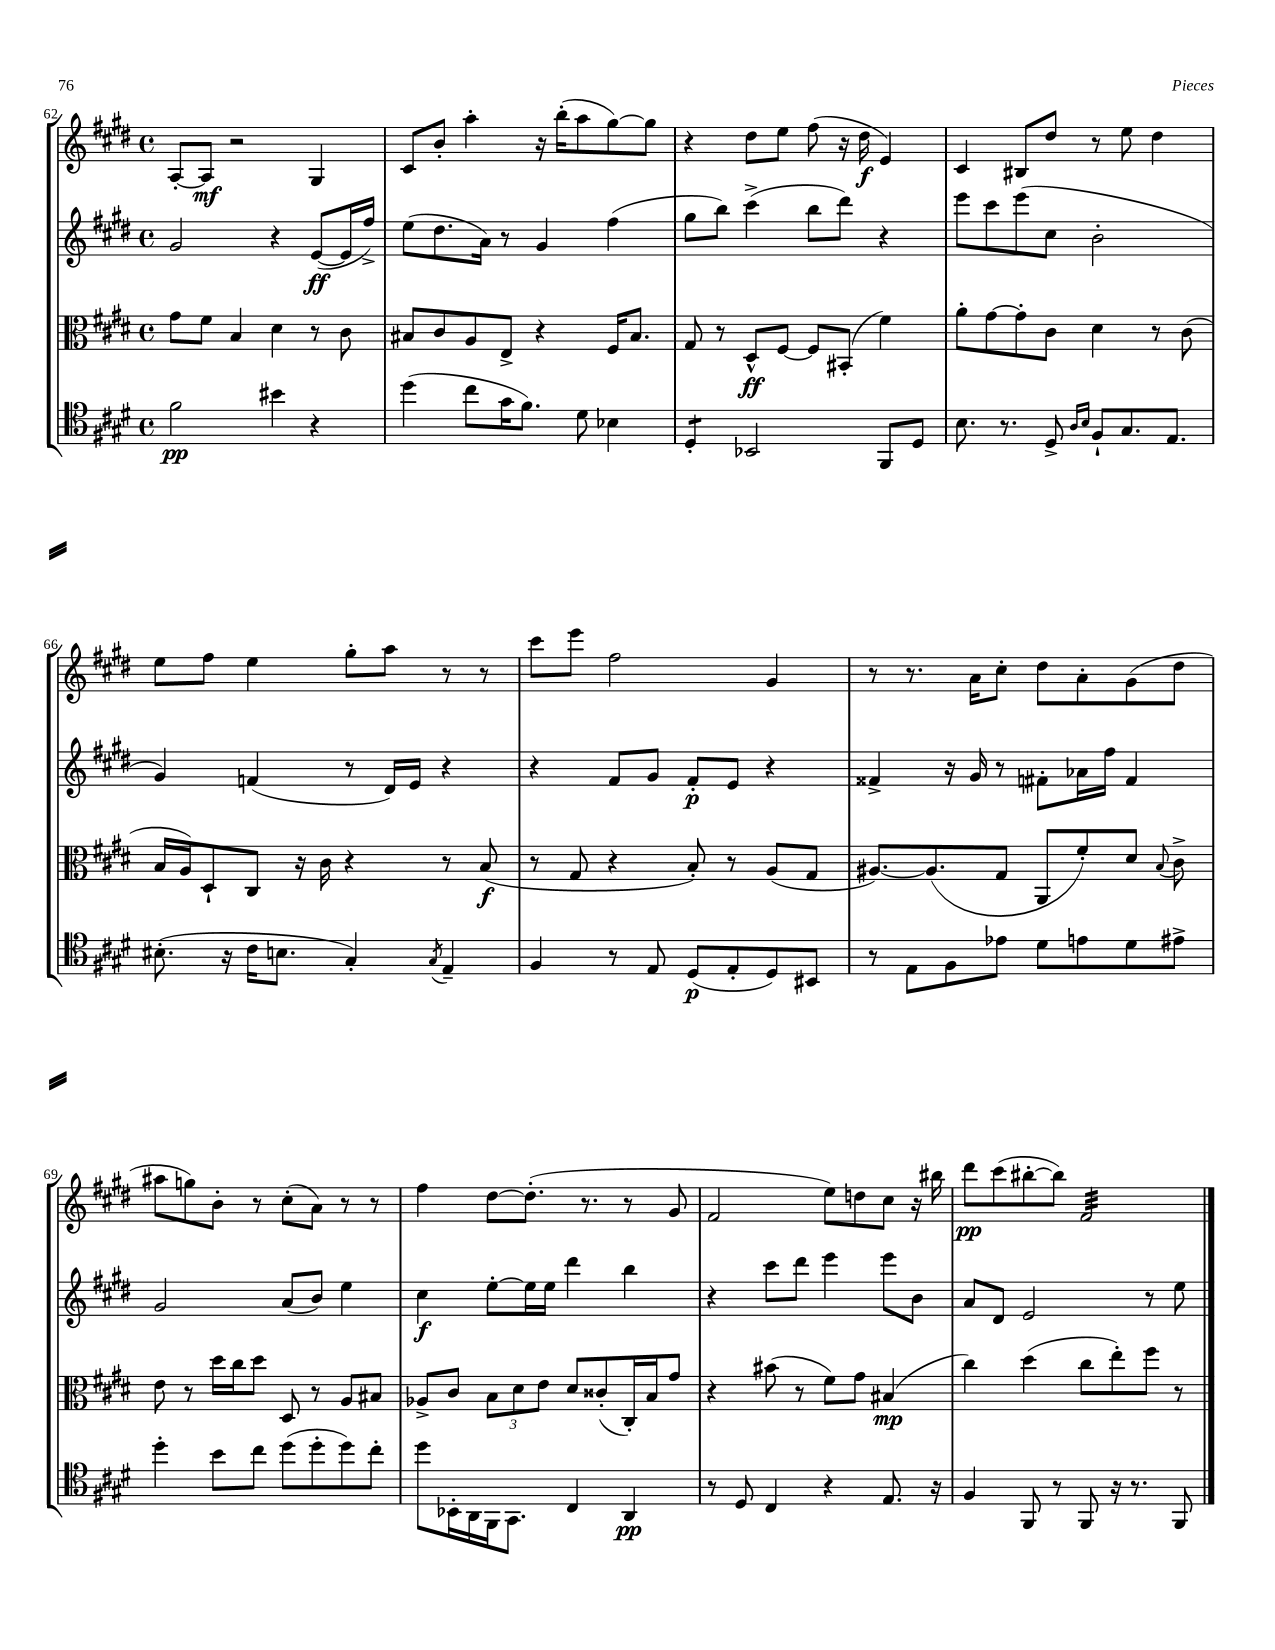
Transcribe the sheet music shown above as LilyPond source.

<<
\new StaffGroup <<
\new Staff = "s0" {
    \clef treble \key e \major \defaultTimeSignature \time 4/4
    \autoBeamOff a8[~-. a8]\mf r2 gis4 |
    cis'8[ b'8]-. a''4-. r16 b''16[-.( a''8 gis''8~) gis''8] |
    r4 dis''8[ e''8] fis''8( r16 dis''16\f e'4) |
    cis'4 bis8[ dis''8] r8 e''8 dis''4 |
    e''8[ fis''8] e''4 gis''8[-. a''8] r8 r8 |
    cis'''8[ e'''8] fis''2 gis'4 |
    r8 r8. a'16[ cis''8]-. dis''8[ a'8-. gis'8( dis''8] |
    ais''8[ g''8) b'8]-. r8 cis''8[-.( a'8]) r8 r8 |
    fis''4 dis''8[~ dis''8.]-.( r8. r8 gis'8 |
    fis'2 e''8[) d''8 cis''8] r16 bis''16 |
    dis'''8[\pp cis'''8( bis''8~-. bis''8]) fis'2:32 \bar "|." |
}
\new Staff = "s1" {
    \clef treble \key e \major \defaultTimeSignature \time 4/4
    \autoBeamOff gis'2 r4 e'8[~\ff( e'16 fis''16]->) |
    e''8[( dis''8. a'16]) r8 gis'4 fis''4( |
    gis''8[ b''8]) cis'''4->( b''8[ dis'''8]) r4 |
    e'''8[ cis'''8 e'''8( cis''8] b'2-. |
    gis'4) f'4( r8 dis'16[) e'16] r4 |
    r4 fis'8[ gis'8] fis'8[-.\p e'8] r4 |
    fisis'4-> r16 gis'16 r8 fis'8[-. aes'16 fis''16] fis'4 |
    gis'2 a'8[( b'8]) e''4 |
    cis''4\f e''8[~-. e''16 e''16] dis'''4 b''4 |
    r4 cis'''8[ dis'''8] e'''4 e'''8[ b'8] |
    a'8[ dis'8] e'2 r8 e''8 \bar "|." |
}
\new Staff = "s2" {
    \clef alto \key e \major \defaultTimeSignature \time 4/4
    \autoBeamOff gis'8[ fis'8] b4 dis'4 r8 cis'8 |
    bis8[ cis'8 a8 e8]-> r4 fis16[ bis8.] |
    gis8 r8 dis8[-^\ff fis8]~ fis8[ bis,8]-.( fis'4) |
    a'8[-. gis'8~ gis'8-. cis'8] dis'4 r8 cis'8( |
    b16[ a16) dis8-! cis8] r16 cis'16 r4 r8 b8\f( |
    r8 gis8 r4 b8-.) r8 a8[( gis8] |
    ais8.[~) ais8.( gis8] a,8[ fis'8-.) dis'8] \appoggiatura { b8 } cis'8-> |
    e'8 r8 dis''16[ cis''16 dis''8] dis8 r8 a8[ bis8] |
    aes8[-> cis'8] \tuplet 3/2 { b8[ dis'8 e'8] } dis'8[ cisis'8-.( cis16-.) b16 gis'8] |
    r4 bis'8( r8 fis'8[) gis'8] bis4\mp( |
    cis''4) dis''4( cis''8[ e''8-.) fis''8] r8 \bar "|." |
}
\new Staff = "s3" {
    \clef tenor \key e \major \defaultTimeSignature \time 4/4
    \autoBeamOff fis'2\pp bis'4 r4 |
    dis''4( cis''8[ gis'16 fis'8.]) dis'8 bes4 |
    dis4:8-. bes,2 fis,8[ dis8] |
    b8. r8. dis8-> \grace { a16[ b16] } fis8[-! gis8. e8.] |
    bis8.-.( r16 cis'16[ b8.] gis4-.) \acciaccatura { gis8 } e4-- |
    fis4 r8 e8 dis8[\p( e8-. dis8) bis,8] |
    r8 e8[ fis8 ees'8] dis'8[ e'8 dis'8 eis'8]-> |
    dis''4-. b'8[ cis''8] dis''8[( dis''8-. dis''8) cis''8]-. |
    dis''8[ bes,16-. a,16 fis,16 gis,8.] cis4 a,4\pp |
    r8 dis8 cis4 r4 e8. r16 |
    fis4 fis,8 r8 fis,8 r16 r8. fis,8 \bar "|." |
}
>>
>>
\layout { \context { \Score currentBarNumber = #62 } }
